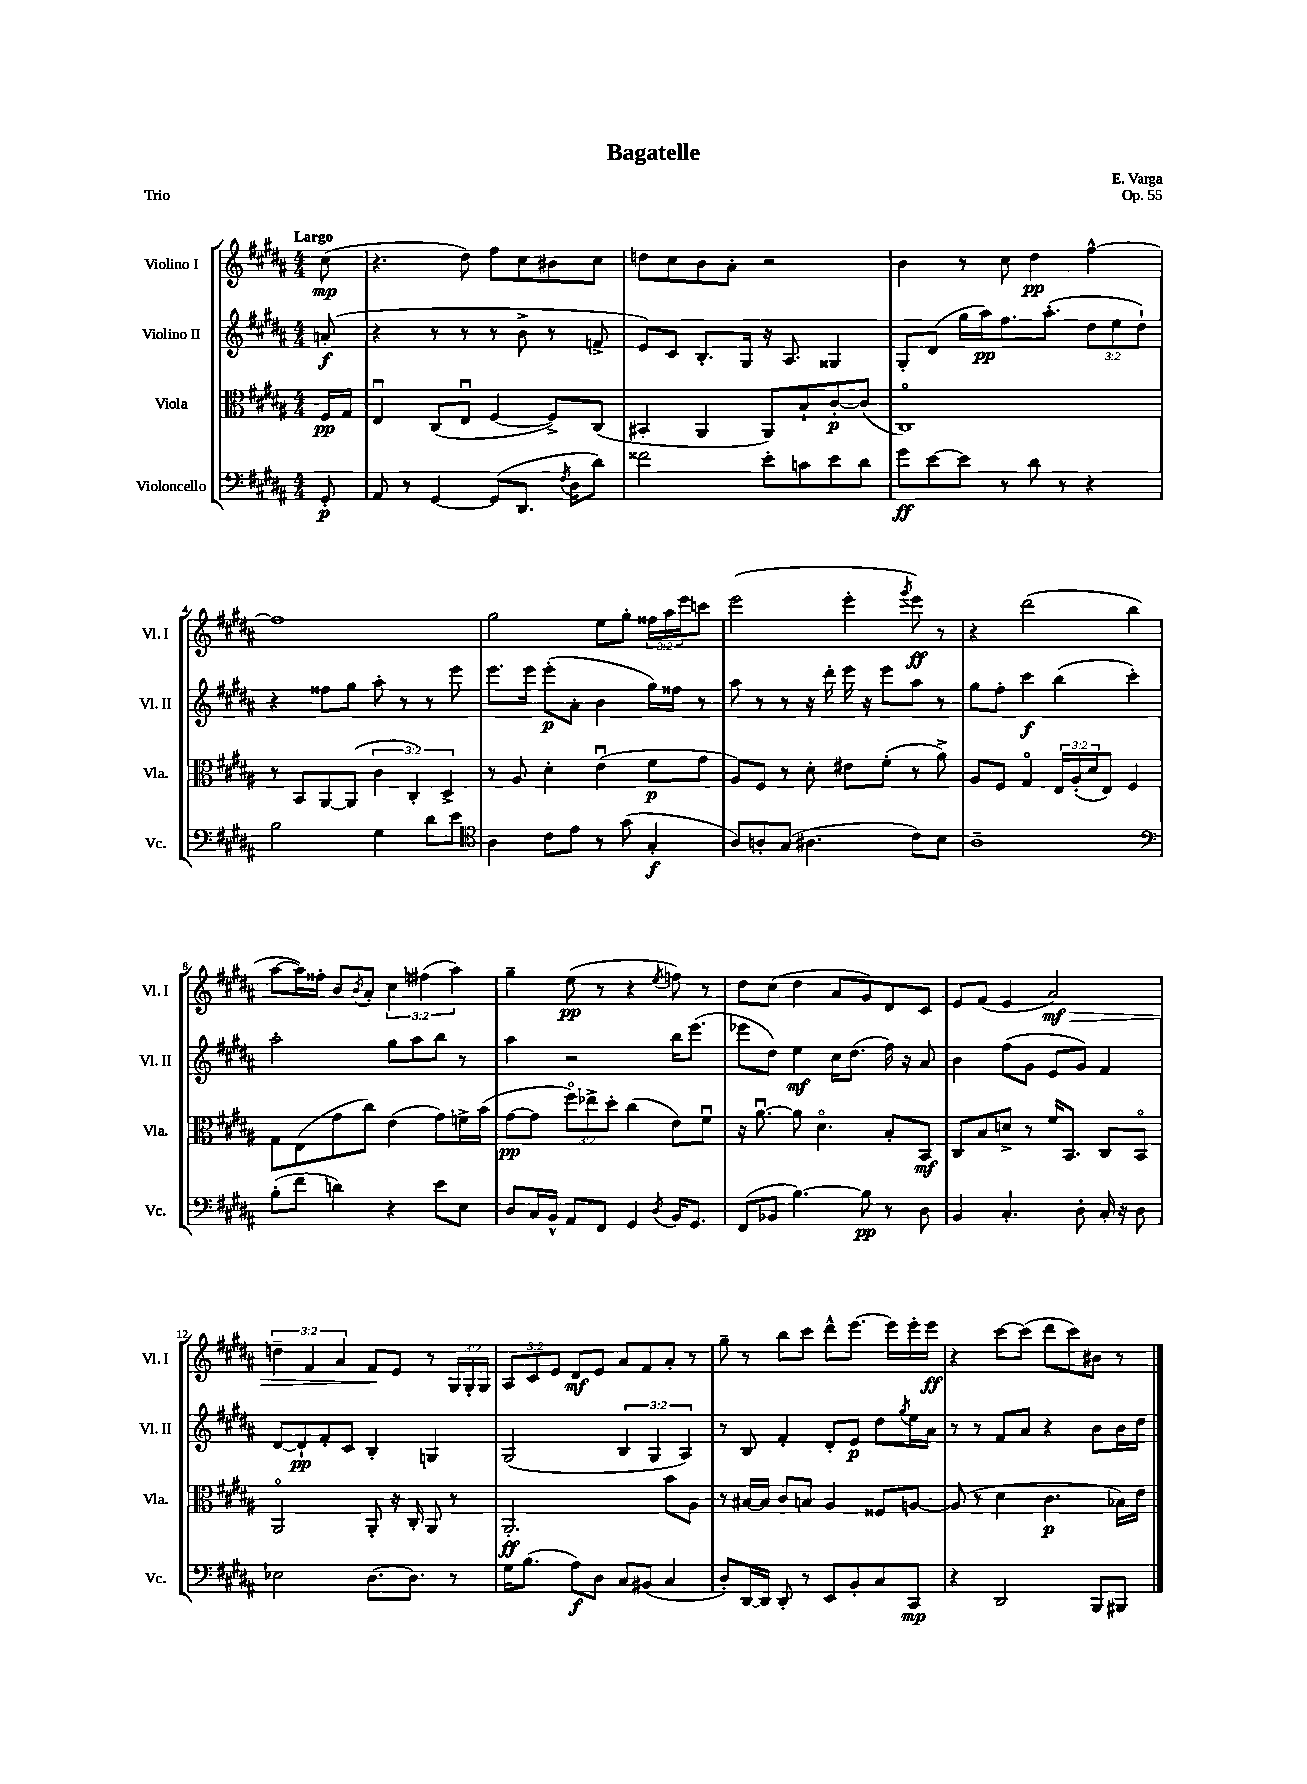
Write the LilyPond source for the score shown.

\header { title = "Bagatelle" composer = "E. Varga" opus = "Op. 55" piece = "Trio" }
<<
\new StaffGroup <<
\new Staff = "s0" \with { instrumentName = "Violino I" shortInstrumentName = "Vl. I" } {
    \clef treble \key b \major \numericTimeSignature \time 4/4 \override Staff.TupletNumber.text = #tuplet-number::calc-fraction-text \partial 8 \tempo "Largo"
    cis''8\mp( |
    r4. dis''8) fis''8 cis''8 bis'8 cis''8 |
    d''8 cis''8 b'8 ais'8-. r2 |
    b'4 r8 cis''8 dis''4\pp fis''4~-^ |
    fis''1 |
    gis''2 e''8 gis''8-. \tuplet 3/2 { fisis''16 ais''16 e'''16 } c'''8 |
    e'''2( e'''4-. \acciaccatura { gis'''8 } e'''8\ff) r8 |
    r4 dis'''2( b''4 |
    ais''8~ ais''16) fisis''16-. b'8 \acciaccatura { b'8 } ais'8-. \tuplet 3/2 { cis''4 fis''4( ais''4) } |
    gis''4-- e''8\pp( r8 r4 \acciaccatura { e''8 } f''8) r8 |
    dis''8 cis''8( dis''4 ais'8 gis'8) dis'8 cis'8 |
    e'8 fis'8( e'4 ais'2\mf\>) |
    \tuplet 3/2 { d''4-- fis'4 ais'4 } fis'8\! e'8 r8 \tuplet 3/2 { gis16 gis16-. gis16 } |
    \tuplet 3/2 { ais8 cis'8 e'8 } dis'8\mf e'8 ais'8 fis'8 ais'8-. r8 |
    gis''8-- r8 b''8 cis'''8 dis'''8-^ e'''8.~ e'''16 e'''16-. e'''16\ff |
    r4 cis'''8~ cis'''8( dis'''8 cis'''8) bis'8 r8 \bar "|." |
}
\new Staff = "s1" \with { instrumentName = "Violino II" shortInstrumentName = "Vl. II" } {
    \clef treble \key b \major \numericTimeSignature \time 4/4 \override Staff.TupletNumber.text = #tuplet-number::calc-fraction-text \partial 8
    a'8-.\f( |
    r4 r8 r8 r8 b'8-> r8 f'8-> |
    e'8) cis'8 b8.-. gis16 r16 ais8. gisis4 |
    gis8-. dis'8( gis''16 ais''16\pp) fis''8. ais''8.-.( \tuplet 3/2 { dis''8 e''8 dis''8-!) } |
    r4 fisis''8 gis''8 ais''8-. r8 r8 e'''8 |
    e'''8. e'''16 e'''8-.\p( ais'8-. b'4 gis''16) fisis''16 r8 |
    ais''8 r8 r8 r16 dis'''16-. e'''16 r16 e'''8 ais''8 r8 |
    gis''8 fis''8-. cis'''4\f b''4( cis'''4-.) |
    ais''2-. gis''8 ais''8 b''8 r8 |
    ais''4 r2 b''16 e'''8.( |
    ees'''8 dis''8) e''4\mf cis''16 dis''8.( fis''16) r16 ais'8 |
    b'4 fis''8( gis'8 e'8 gis'8) fis'4 |
    dis'8~ dis'8-!\pp fis'8-. cis'8 b4-. g4 |
    gis2( \tuplet 3/2 { b4 gis4 ais4) } |
    r8 b8 fis'4-. dis'8-. e'8\p dis''8 \acciaccatura { gis''8 } e''16 ais'16 |
    r8 r8 fis'8 ais'8 r4 b'8 b'16 dis''16 \bar "|." |
}
\new Staff = "s2" \with { instrumentName = "Viola" shortInstrumentName = "Vla." } {
    \clef alto \key b \major \numericTimeSignature \time 4/4 \override Staff.TupletNumber.text = #tuplet-number::calc-fraction-text \partial 8
    fis16\pp gis16 |
    e4\downbow cis8( e8\downbow fis4~ fis8->) cis8( |
    bis,4-. ais,4 ais,8) b8-! cis'8~-.\p cis'8( |
    cis1\flageolet) |
    r8 b,8 ais,8~ ais,8( \tuplet 3/2 { cis'4 cis4-.) dis4-> } |
    r8 ais8 dis'4-. e'4\downbow( fis'8\p gis'8 |
    ais8) fis8 r8 dis'8-. eis'8 fis'8-.( r8 ais'8->) |
    ais8 fis8 gis4\flageolet \tuplet 3/2 { e16 ais16-.( dis'16 } e8) fis4 |
    gis8 e8( gis'8 cis''8) e'4( gis'8) f'16-> b'16( |
    gis'8~\pp gis'8 \tuplet 3/2 { fis''8\flageolet) ees''8-> dis''8-. } cis''4( e'8) fis'8\downbow |
    r16 ais'8.~\downbow ais'8 dis'4.\flageolet b8-. b,8\mf |
    cis8 b8 d'8-> r8 fis'16 b,8. cis8 b,8\flageolet |
    ais,2\flageolet ais,8-. r16 cis16-. ais,8 r8 |
    ais,2.-.\ff b'8 ais8 |
    r8 bis16~ bis16 cis'8 b8 ais4 fisis8 a8~ |
    a8( r8 dis'4 cis'4.\p bes16) e'16 \bar "|." |
}
\new Staff = "s3" \with { instrumentName = "Violoncello" shortInstrumentName = "Vc." } {
    \clef bass \key b \major \numericTimeSignature \time 4/4 \partial 8
    gis,8-.\p |
    ais,8 r8 gis,4~ gis,8( dis,8. \acciaccatura { fis8 } dis16 dis'8) |
    fisis'2 e'8-. c'8 e'8 dis'8 |
    gis'8\ff e'8~ e'8 r8 dis'8 r8 r4 |
    b2 gis4 dis'8 e'8 |
    \clef tenor ais4 cis'8 e'8 r8 gis'8( gis4-.\f |
    ais8) a8-. gis8( ais4. cis'8) b8 |
    ais1-- |
    \clef bass b8-.( fis'8 d'4) r4 e'8 e8 |
    dis8 cis16 b,16-^ ais,8 fis,8 gis,4 \acciaccatura { dis8 } b,16 gis,8. |
    fis,8( bes,8 b4.~) b8\pp r8 dis8 |
    b,4 cis4.-. dis8-. cis16-. r16 dis8 |
    ees2 dis8.~ dis8. r8 |
    gis16 b8.( ais8\f) dis8 cis8 bis,8( cis4 |
    dis8-.) dis,16~ dis,16 dis,8-. r8 e,8 b,8-. cis8 cis,8\mp |
    r4 dis,2 b,,8 bis,,8 \bar "|." |
}
>>
>>
